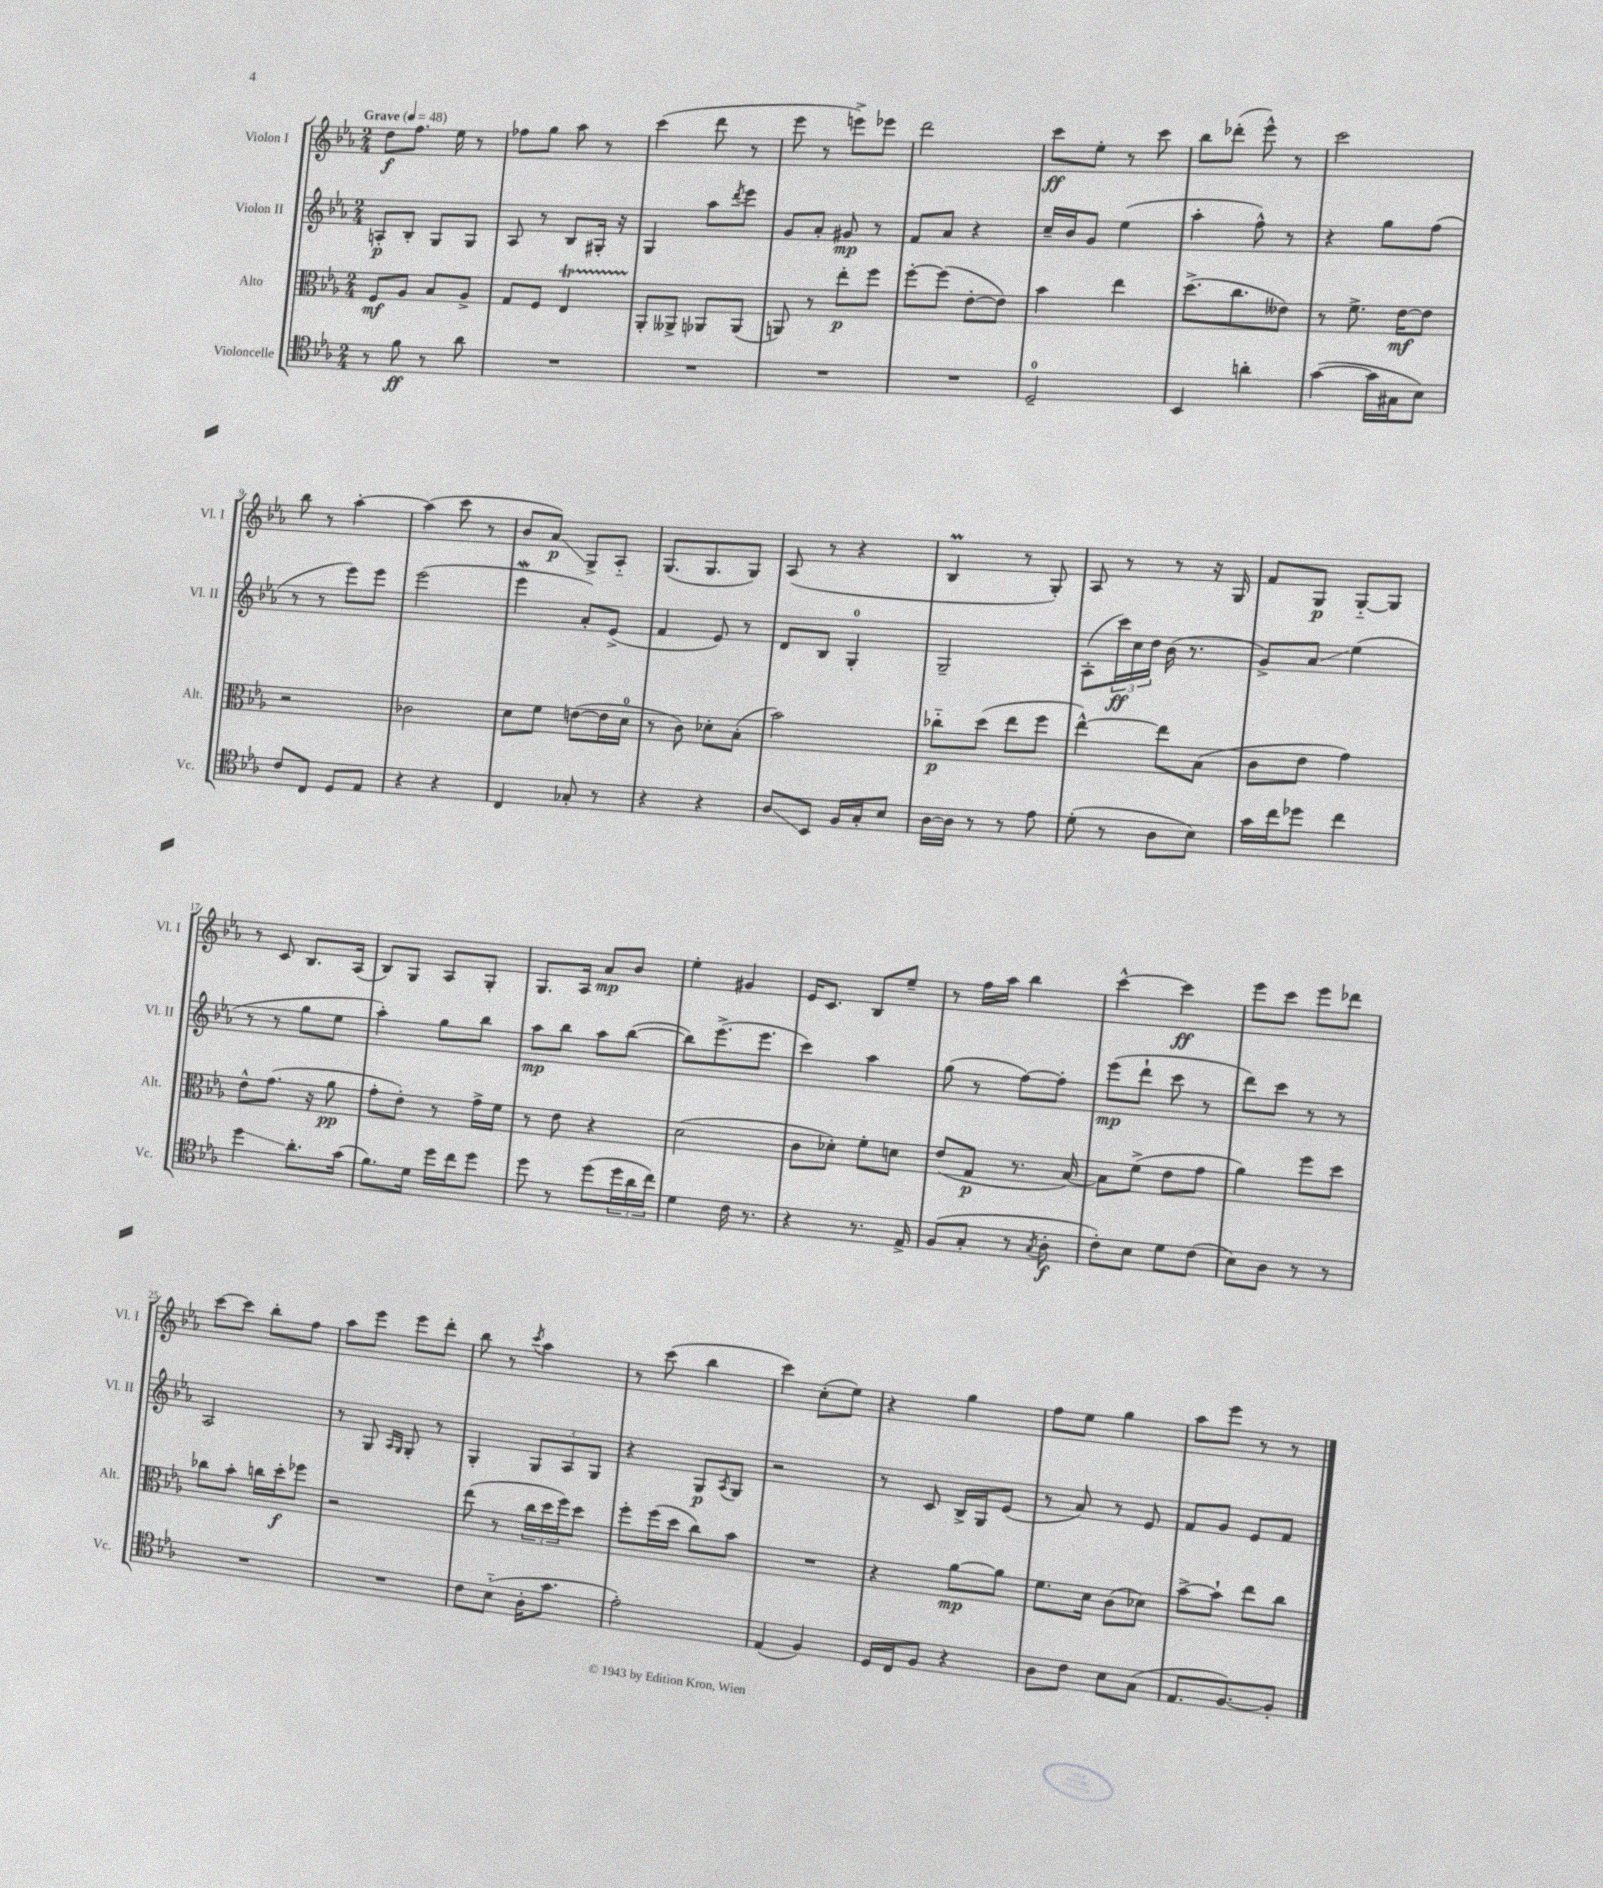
<<
\new StaffGroup <<
\new Staff = "s0" \with { instrumentName = "Violon I" shortInstrumentName = "Vl. I" } {
    \clef treble \key ees \major \numericTimeSignature \time 2/4 \tempo "Grave" 4 = 48
    d''8\f f''8. ees''16 r8 |
    fes''8 g''8 aes''8 r8 |
    c'''4( d'''8 r8 |
    ees'''8 r8 e'''8->) ees'''8 |
    d'''2 |
    c'''8\ff ees''8-. r8 c'''8 |
    bes''8 des'''8-.( ees'''8-^) r8 |
    c'''2 |
    bes''8 r8 aes''4~-. |
    aes''4( c'''8 r8 |
    bes'8 aes'8\glissando\p) g8-> aes8-_ |
    g8.( g8. g8) |
    aes8( r8 r4 |
    bes4\prall r8 g8-.) |
    aes8 r8 r8 r16 g16 |
    f'8 g8\p g8~-_ g8 |
    r8 c'8 bes8. aes16( |
    bes8) g8 aes8 g8-. |
    g8. aes16 aes'8\mp bes'8 |
    ees''4-. gis'4 |
    ees'16 c'8. bes8 ees''8-- |
    r8 f''16 aes''16 bes''4 |
    c'''4~-^ c'''4\ff |
    ees'''8 c'''8 ees'''8 des'''8 |
    c'''8~ c'''8 bes''8-. f''8 |
    aes''8 ees'''8 ees'''8 d'''8-. |
    bes''8 r8 \acciaccatura { c'''8 } aes''4 |
    r8 c'''8( bes''4 |
    c'''4) c''8-.( ees''8) |
    r4 g''4 |
    f''8 ees''8 g''4 |
    aes''8 ees'''8 r8 r8 \bar "|." |
}
\new Staff = "s1" \with { instrumentName = "Violon II" shortInstrumentName = "Vl. II" } {
    \clef treble \key ees \major \numericTimeSignature \time 2/4
    a8-.\p bes8-. g8 g8 |
    aes8 r8 bes8 gis16-. r16 |
    g4 aes''8 \acciaccatura { d'''8 } ees'''8 |
    g'8 aes'8-. gis'8\mp r8 |
    f'8 aes'8 r4 |
    c''16-- bes'16 g'8 ees''4( |
    aes''4-. f''8-^) r8 |
    r4 g''8 f''8( |
    r8 r8 ees'''8) ees'''8 |
    ees'''2( |
    ees'''4\mordent aes'8-.) ees'8->( |
    f'4 ees'8) r8 |
    d'8 bes8 g4-0-. |
    g2-- |
    aes8-.( \tuplet 3/2 { c'''16\ff) c''16 d''16 } bes'16( r8. |
    g'8->) aes'8\glissando ees''4( |
    r8 r8 g''8 ees''8 |
    aes''4-.) g''8 bes''8 |
    aes''8\mp bes''8 aes''8 bes''8~( |
    bes''8) ees'''8.->( ees'''8. |
    c'''4) aes''4 |
    g''8( r8 f''8~) f''8-. |
    ees'''8\mp( d'''8-! c'''8 r8 |
    d'''8) c'''8 r8 r8 |
    aes2 |
    r8 g8 \grace { aes16 g16 } g8-. r8 |
    g4-. \tuplet 3/2 { g8 aes8 g8 } |
    r4 g8\p \acciaccatura { aes8 } g8 |
    r2 |
    r8 c'8 bes16-> g16 ees'8( |
    r8 aes'8) r8 ees'8 |
    f'8 g'8 ees'8 f'8 \bar "|." |
}
\new Staff = "s2" \with { instrumentName = "Alto" shortInstrumentName = "Alt." } {
    \clef alto \key ees \major \numericTimeSignature \time 2/4
    f8\mf aes8 bes8 aes8-> |
    g8 f8 ees4\startTrillSpan |
    aes,8-.\stopTrillSpan aeses,8-> aes,8 aes,8( |
    a,8) r8 ees''8-.\p f''8 |
    f''8~-. f''8( ees'8~-. ees'8) |
    bes'4 ees''4 |
    d''8.->( c''8. eeses'8) |
    r8 f'8.-> ees'16~\mf ees'8 |
    r2 |
    ces'2 |
    d'8 f'8 e'8~( e'16 d'16-0 |
    r8 c'8) des'8-. bes8-.( |
    bes'2) |
    ces''8-_\p d''8( ees''8 f''8 |
    ees''4~-^) ees''8 bes8( |
    c'8 ees'8 g'4) |
    ees'8-^ g'8.( r16 aes'8\pp |
    g'8-. ees'8-.) r8 g'16-> f'16 |
    r8 ees'8 r4 |
    d'2( |
    c'8 des'8-.) f'8-. d'8 |
    ees'8( g8\p r8. bes16~) |
    bes8 f'8->( ees'8 g'8 |
    aes'4) f''8 d''8 |
    ces''8 bes'8-. c''16 d''16-.\f fes''8 |
    r2 |
    ees''8( r8 \tuplet 3/2 { c''16 d''16 f''16) } d''8 |
    f''8-. f''16( d''16 c''8) bes'8 |
    R2 |
    r4 aes'8~\mp aes'8 |
    f'8. d'16 c'8( des'8) |
    bes'8~-> bes'8-! ees''8 c''8 \bar "|." |
}
\new Staff = "s3" \with { instrumentName = "Violoncelle" shortInstrumentName = "Vc." } {
    \clef tenor \key ees \major \numericTimeSignature \time 2/4
    r8 f'8\ff r8 aes'8 |
    R2 |
    R2 |
    R2 |
    R2 |
    d2-0-- |
    bes,4 a'4-. |
    g'4~( g'16 gis16 bes8) |
    c'8 c8 d8 ees8 |
    r4 r4 |
    c4 ges8-. r8 |
    r4 r4 |
    aes8\glissando bes,8 f16 g16-. bes8 |
    aes16~ aes16 r8 r8 ees'8 |
    d'8-.( r8 aes8 bes8) |
    g'16 c''16 des''8 c''4 |
    d''4\glissando aes'8.-. g'16( |
    f'8.) d'16 d''16 c''16 d''8 |
    d''8 r8 d''8( \tuplet 3/2 { d''16 aes'16 c''16) } |
    d'4 c'16 r8. |
    r4 r8. ees16-> |
    f8( g8-. r8 \acciaccatura { g8 } aes8-.\f |
    c'8-.) bes8 d'8 c'8( |
    bes8) aes8 r8 r8 |
    R2 |
    R2 |
    c'8 bes8-_( aes16-. g'8. |
    ees'2-.) |
    ees4( f4) |
    d16 c16 f8 r4 |
    aes8 c'8 bes8 g8( |
    ees8. f8.~) f8-. \bar "|." |
}
>>
>>
